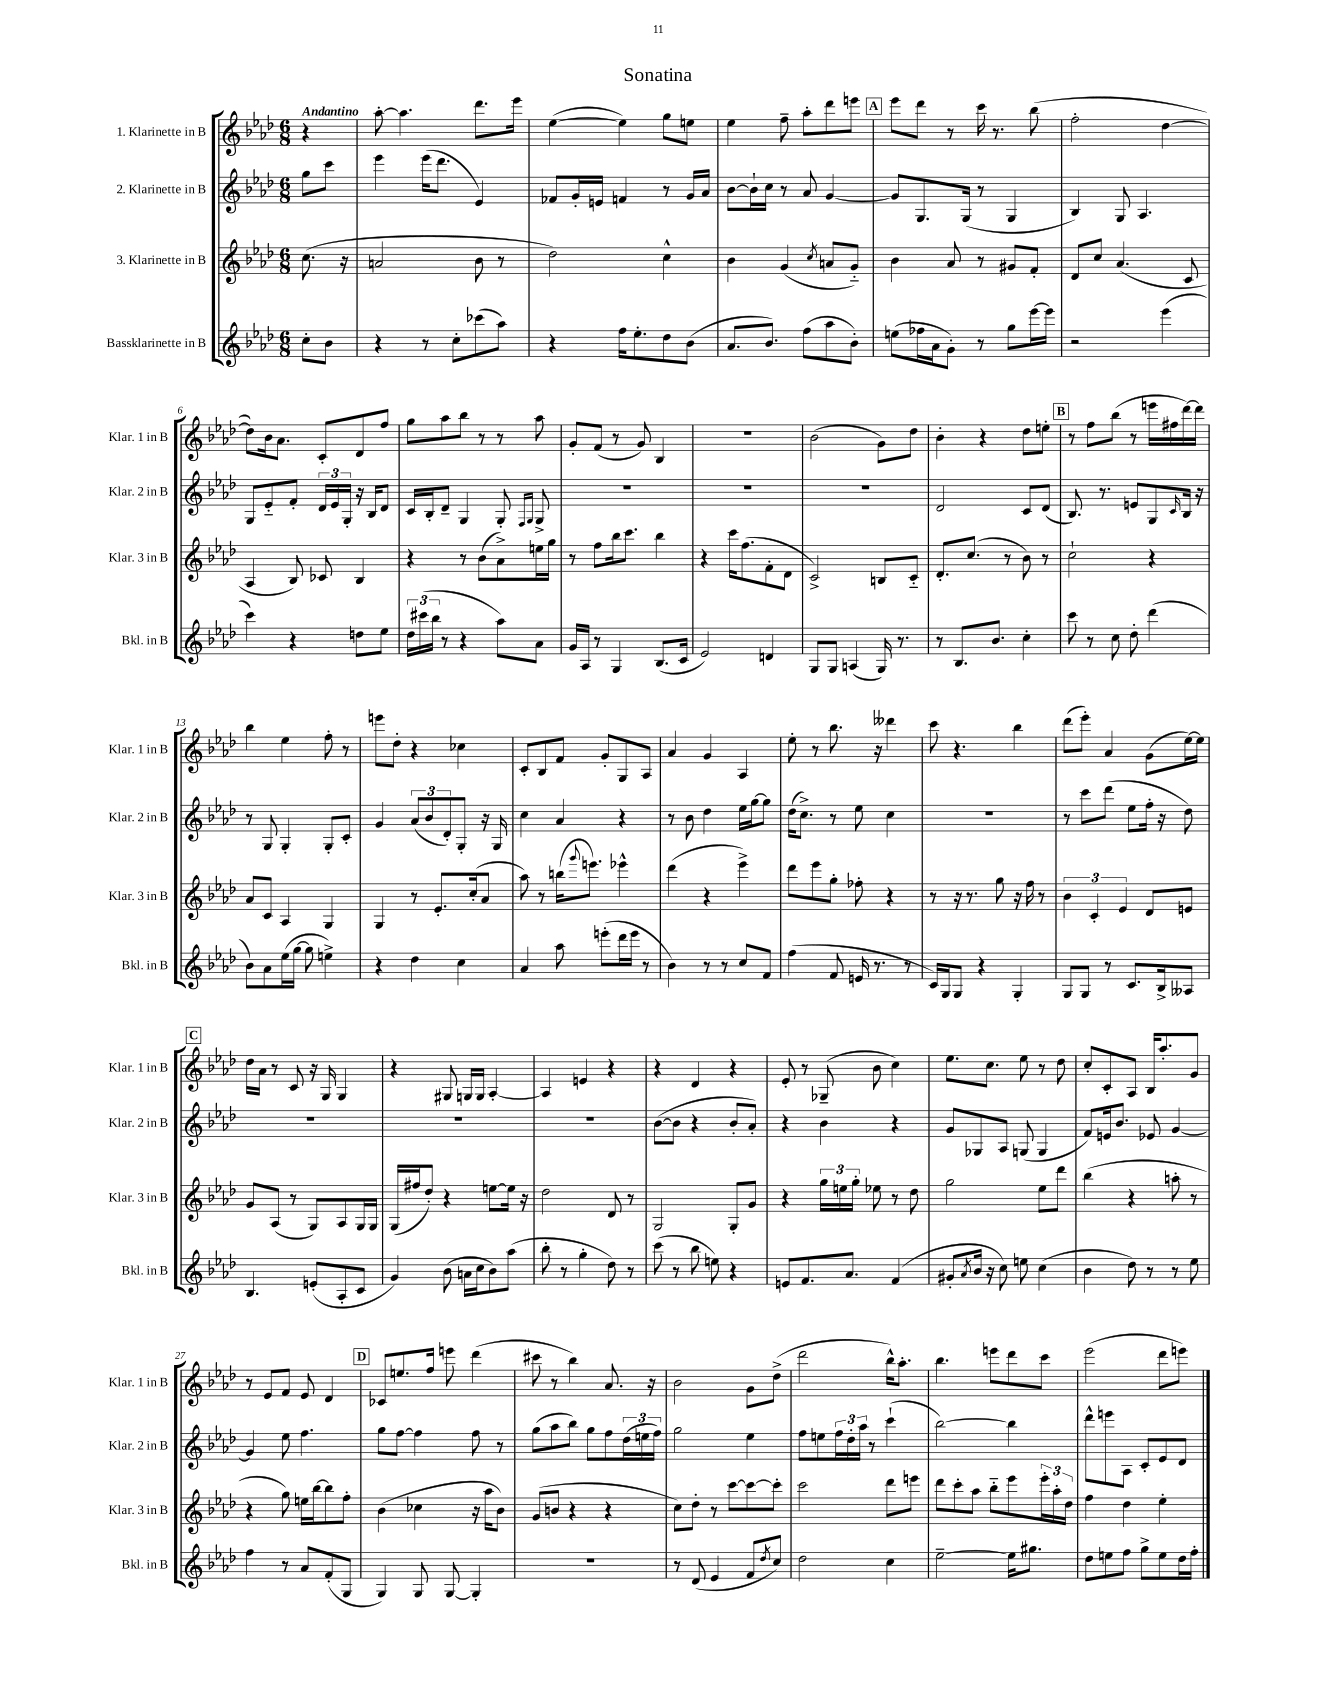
\header { title = "Sonatina" }
<<
\new StaffGroup <<
\new Staff = "s0" \with { instrumentName = "1. Klarinette in B" shortInstrumentName = "Klar. 1 in B" } {
    \clef treble \key aes \major \numericTimeSignature \time 6/8 \partial 4 \tempo "Andantino"
    r4 |
    aes''8~-. aes''4. des'''8. ees'''16 |
    ees''4~( ees''4) g''8 e''8 |
    ees''4 f''8-- aes''8-. des'''8 e'''8 |
    \mark \markup { \box "A" } ees'''8 des'''8 r8 c'''16 r8. bes''8( |
    f''2-. des''4~ |
    des''8) bes'16 aes'8. c'8-. des'8 f''8 |
    g''8 aes''8 bes''8 r8 r8 aes''8 |
    g'8-. f'8( r8 g'8) bes4 |
    R2. |
    bes'2( g'8) des''8 |
    bes'4-. r4 des''8 e''8-. |
    \mark \markup { \box "B" } r8 f''8 bes''8( r8 e'''16 fis''16 des'''16~) des'''16 |
    bes''4 ees''4 f''8-. r8 |
    e'''8 des''8-. r4 ces''4 |
    c'8-. bes8 f'8 g'8-. g8 aes8 |
    aes'4 g'4 aes4 |
    ees''8-. r8 bes''8. r16 deses'''4 |
    c'''8 r4. bes''4 |
    des'''8( ees'''8-.) aes'4 g'8( ees''16~) ees''16 |
    \mark \markup { \box "C" } des''16 aes'16 r8 c'8 r16 g16 g4 |
    r4 gis8 g16 g16 aes4~-. |
    aes4 e'4 r4 |
    r4 des'4 r4 |
    ees'8-. r8 ges8--( bes'8 c''4) |
    ees''8. c''8. ees''8 r8 des''8 |
    c''8-. c'8-. aes8 bes16 aes''8.-. g'8 |
    r8 ees'8 f'8 ees'8 des'4 |
    \mark \markup { \box "D" } ces'8 e''8. f''16 e'''8 des'''4( |
    cis'''8 r8 bes''4) aes'8. r16 |
    bes'2 g'8 des''8->( |
    des'''2 bes''16-^) aes''8.-. |
    bes''4. e'''8 des'''8 c'''8 |
    ees'''2( des'''8 e'''8) \bar "|." |
}
\new Staff = "s1" \with { instrumentName = "2. Klarinette in B" shortInstrumentName = "Klar. 2 in B" } {
    \clef treble \key aes \major \numericTimeSignature \time 6/8 \partial 4
    g''8 c'''8 |
    ees'''4 ees'''16( des'''8. ees'4) |
    fes'8 g'16-. e'16 f'4 r8 g'16 aes'16 |
    bes'8~ bes'16-! c''16 r8 aes'8 g'4~ |
    \mark \markup { \box "A" } g'8 g8. g16( r8 g4 |
    bes4) g8 aes4. |
    g8 ees'8-_ f'8-. \tuplet 3/2 { des'16 ees'16 g16-. } r16 bes16 des'8 |
    c'16 bes16-. des'8-- g4 g8-. \grace { f16 g16 } g8-> |
    R2. |
    R2. |
    R2. |
    des'2 c'8 des'8( |
    \mark \markup { \box "B" } bes8.) r8. e'8 g8 \grace { c'16 } bes16 r16 |
    r8 g8 g4-. g8-. c'8-. |
    g'4 \tuplet 3/2 { aes'8( bes'8 des'8-.) } g8-. r16 g16 |
    c''4 aes'4 r4 |
    r8 bes'8 des''4 ees''16 g''16~ g''8 |
    des''16( c''8.->) r8 ees''8 c''4 |
    R2. |
    r8 c'''8 des'''8( ees''8 f''16-. r16 des''8) |
    \mark \markup { \box "C" } R2. |
    R2. |
    R2. |
    bes'8~( bes'8 r4 bes'8-. aes'8-.) |
    r4 bes'4 r4 |
    g'8 ges8 aes8 g8( g4 |
    f'8) e'16 bes'8. ees'8 g'4~ |
    g'4 ees''8 f''4. |
    \mark \markup { \box "D" } g''8 f''8~ f''4 f''8 r8 |
    g''8( aes''8 bes''8) g''8 f''8 \tuplet 3/2 { des''16( e''16 f''16) } |
    g''2 ees''4 |
    f''8 e''8 \tuplet 3/2 { f''16 des''16-. aes''16 } r8 c'''4-!( |
    bes''2~) bes''4 |
    des'''8-^ e'''8 aes8 c'8-. ees'8 des'8 \bar "|." |
}
\new Staff = "s2" \with { instrumentName = "3. Klarinette in B" shortInstrumentName = "Klar. 3 in B" } {
    \clef treble \key aes \major \numericTimeSignature \time 6/8 \partial 4
    c''8.( r16 |
    a'2 bes'8 r8 |
    des''2) c''4-^ |
    bes'4 g'4( \acciaccatura { c''8 } a'8 g'8-_) |
    \mark \markup { \box "A" } bes'4 aes'8 r8 gis'8 f'8-. |
    des'8 c''8 aes'4.( c'8 |
    aes4 bes8) ces'8 bes4 |
    r4 r8 bes'8( aes'8->) e''16 g''16 |
    r8 f''8 bes''16 c'''8. bes''4 |
    r4 c'''16 f''8.( f'8-. des'8 |
    c'2->) b8 c'8-_ |
    des'8.-. c''8.( r8 bes'8) r8 |
    \mark \markup { \box "B" } c''2-! r4 |
    aes'8 c'8 aes4 g4 |
    g4 r8 ees'8.-. c''16-.( aes'8 |
    aes''8) r8 b''16( \appoggiatura { g'''8 } e'''8.) ees'''4-^ |
    des'''4( r4 ees'''4->) |
    des'''8 ees'''8 g''8-. fes''8-. r4 |
    r8 r16 r8. g''8 r16 f''16 r8 |
    \tuplet 3/2 { bes'4 c'4-. ees'4 } des'8 e'8 |
    \mark \markup { \box "C" } g'8 aes8( r8 g8) aes8 g16 g16 |
    g16( fis''16 des''8-.) r4 e''8~ e''16 r16 |
    des''2 des'8 r8 |
    g2 g8-. g'8 |
    r4 \tuplet 3/2 { g''16 e''16 g''16-. } ees''8 r8 des''8 |
    g''2 ees''8 des'''8 |
    bes''4( r4 a''8-. r8 |
    r4 g''8) e''16 bes''16~ bes''8 f''8-. |
    \mark \markup { \box "D" } bes'4( ces''4 r16 aes''16 bes'8) |
    g'8( b'8 r4 r4 |
    c''8) des''8-. r8 c'''8~ c'''8~ c'''8-. |
    c'''2 des'''8 e'''8 |
    des'''8 c'''8-. aes''8 bes''8-_ ees'''8 \tuplet 3/2 { ees'''16-. aes''16-. des''16 } |
    f''4 des''4 ees''4-. \bar "|." |
}
\new Staff = "s3" \with { instrumentName = "Bassklarinette in B" shortInstrumentName = "Bkl. in B" } {
    \clef treble \key aes \major \numericTimeSignature \time 6/8 \partial 4
    c''8-. bes'8 |
    r4 r8 c''8-. ces'''8( aes''8) |
    r4 f''16 ees''8.-. des''8 bes'8( |
    aes'8. bes'8.) f''8( aes''8 bes'8-.) |
    \mark \markup { \box "A" } e''8( fes''16 aes'16 g'8-.) r8 g''8 ees'''16~ ees'''16 |
    r2 ees'''4( |
    c'''4) r4 d''8 ees''8 |
    \tuplet 3/2 { des''16 cis'''16( bes''16 } r8 r4 aes''8) aes'8 |
    g'16 aes16 r8 g4 bes8.( c'16 |
    ees'2) d'4 |
    g8 g8 a4( g16) r8. |
    r8 bes8. bes'8. c''4-. |
    \mark \markup { \box "B" } c'''8 r8 c''8 des''8-. des'''4( |
    bes'8) aes'8 ees''16( g''16~ g''8 e''4->) |
    r4 des''4 c''4 |
    aes'4 aes''8 e'''8-.( des'''16 e'''16 r8 |
    bes'4) r8 r8 c''8 f'8 |
    f''4( f'8 e'16 r8. r8 |
    c'16) g16 g8 r4 g4-. |
    g8 g8 r8 c'8. bes16-> aeses8 |
    \mark \markup { \box "C" } bes4. e'8-.( aes8-. c'8 |
    g'4) bes'8( a'16 c''16 bes'8) aes''8( |
    bes''8-. r8 g''4-. des''8) r8 |
    c'''8( r8 bes''8 e''8) r4 |
    e'8 f'8. aes'8. f'4( |
    gis'8-. \acciaccatura { aes'8 } bes'16 r16 c''8) e''8 c''4( |
    bes'4 des''8) r8 r8 ees''8 |
    f''4 r8 aes'8 f'8-.( g8 |
    \mark \markup { \box "D" } g4) g8 g8~ g4-. |
    R2. |
    r8 des'8( ees'4 f'8 \acciaccatura { des''8 } c''8) |
    des''2 c''4 |
    ees''2~-- ees''16 gis''8. |
    des''8 e''8 f''8 g''8-> e''8 des''16 f''16-. \bar "|." |
}
>>
>>
